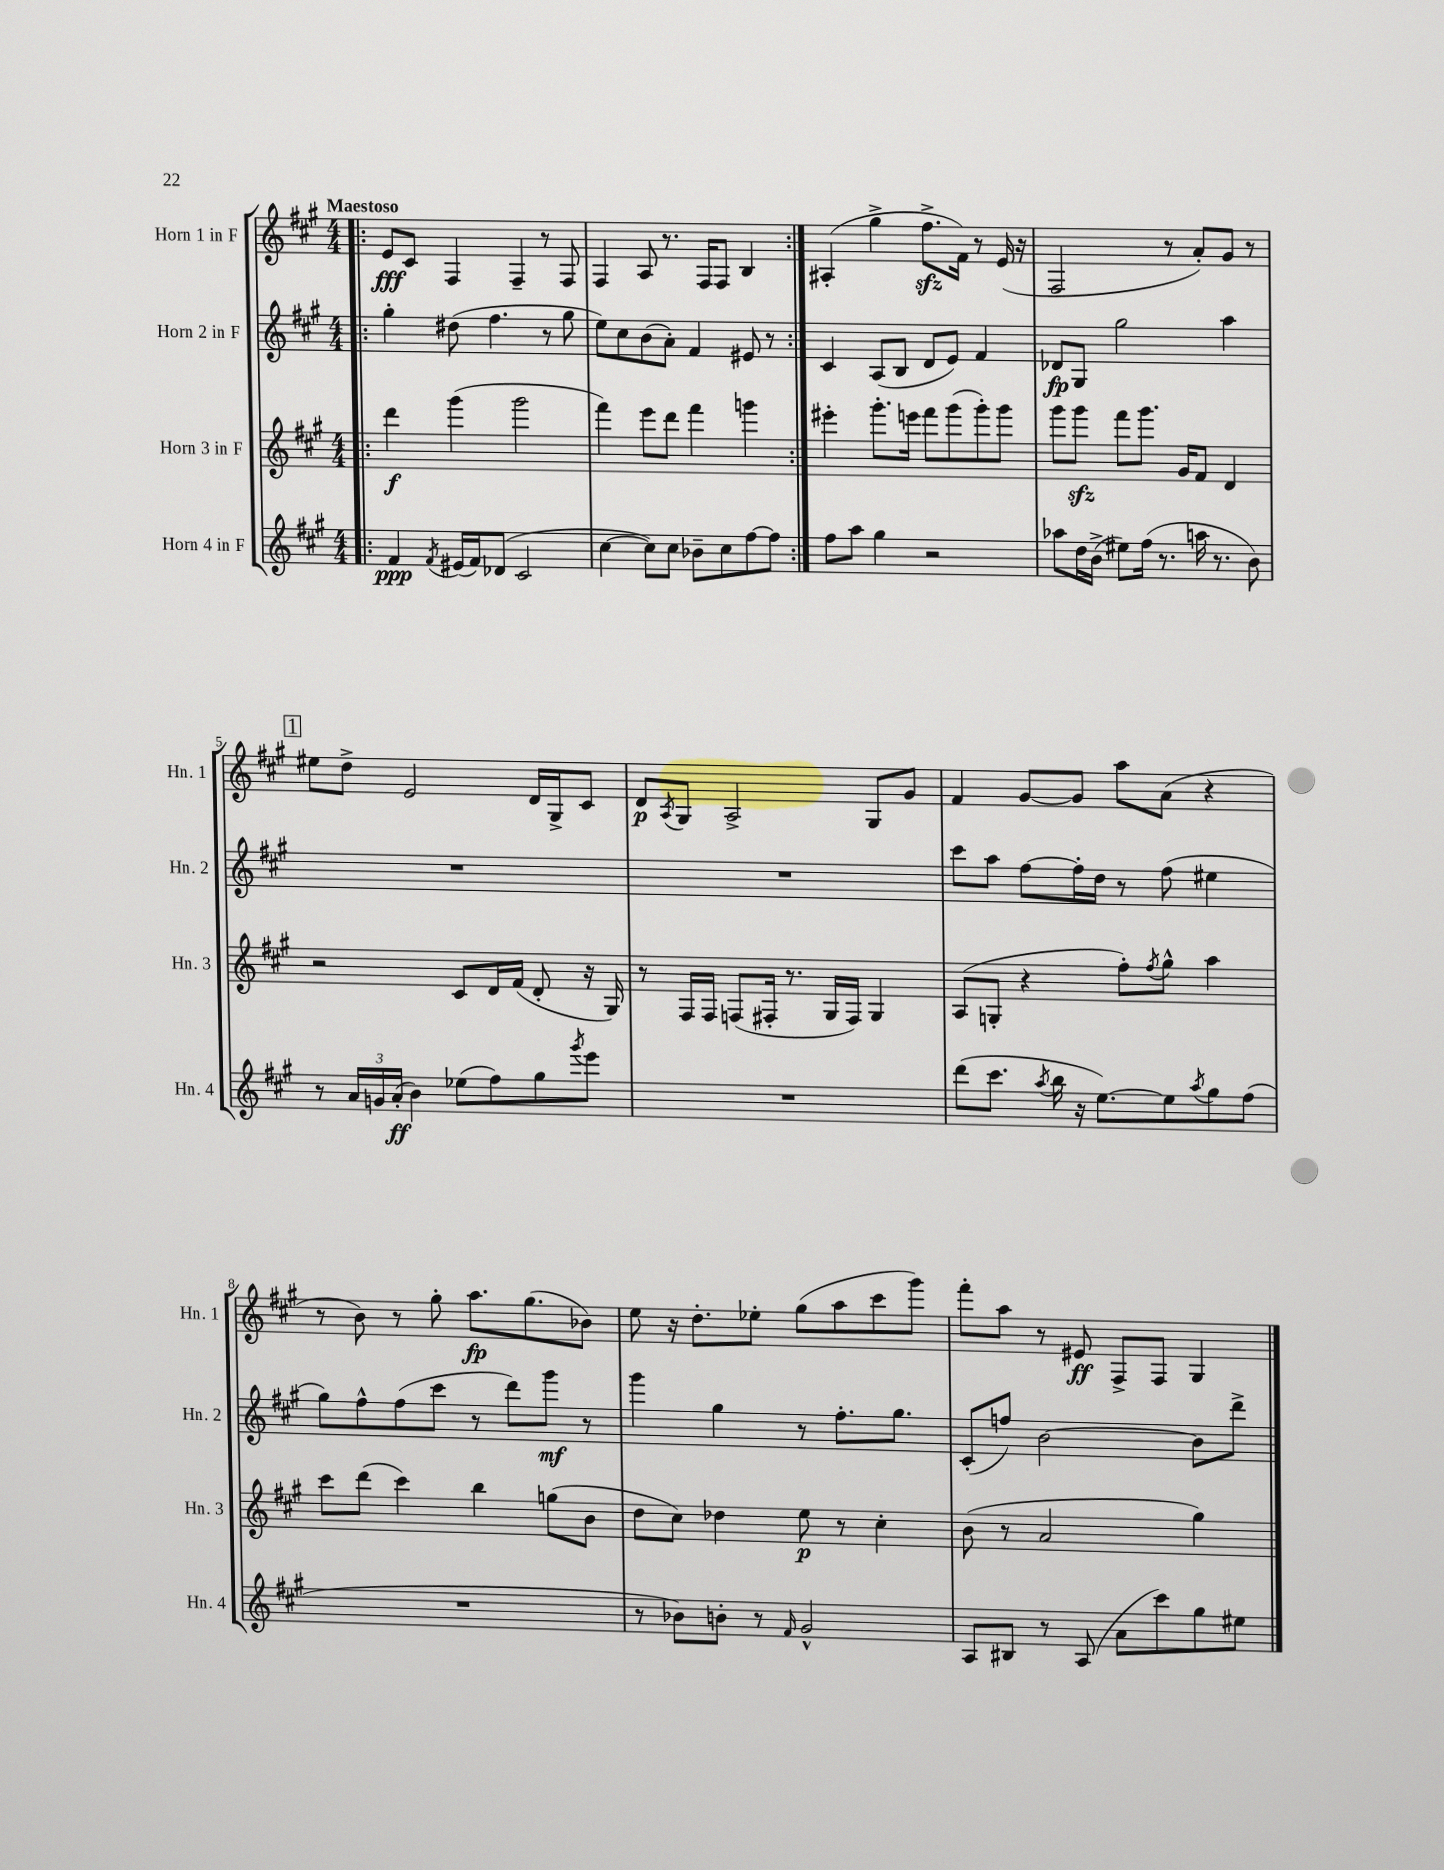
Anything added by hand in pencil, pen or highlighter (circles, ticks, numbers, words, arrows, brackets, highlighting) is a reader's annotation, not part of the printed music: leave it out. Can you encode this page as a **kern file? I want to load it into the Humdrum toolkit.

**kern	**kern	**kern	**kern
*staff4	*staff3	*staff2	*staff1
*clefG2	*clefG2	*clefG2	*clefG2
*k[f#c#g#]	*k[f#c#g#]	*k[f#c#g#]	*k[f#c#g#]
*M4/4	*M4/4	*M4/4	*M4/4
=!|:	=!|:	=!|:	=!|:
4f#/	4ddd\	4gg#'\	8e/L
.	.	.	8c#/J
8qf#/	.	.	.
(16e#/LL	(4ggg#\	(8dd#\	4F#/
16f#/J)	.	.	.
(8d-/J	.	4.ff#\	.
2c#/	2ggg#\	.	4F#~/
.	.	8r	8r
.	.	8gg#\	8F#/
=	=	=	=
[4cc#\	4fff#\)	8ee\L)	4F#/
.	.	8cc#\	.
8cc#\]L)	8eee\L	(8b\	8A/
8cc#\J	8ddd\J	8a'\J)	8.r
8b-~\L	4fff#\	4f#/	.
.	.	.	16F#/LK
8cc#\	.	.	8F#/J
[8ff#\	4ggg\	8e#/	4B/
8ff#\]J	.	8r	.
=:|!	=:|!	=:|!	=:|!
8ff#\L	4eee#'\	4c#/	(4A#'/
8aa\J	.	.	.
4gg#\	8.ggg#'\L	(8A/L	4gg#^\
.	.	8B/J	.
.	16eee\Jk	.	.
2r	8fff#\L	8d/L	8.ff#^\L
.	(8ggg#\	8e/J)	.
.	.	.	16f#\Jk)
.	8ggg#'\)	4f#/	8r
.	8ggg#\J	.	(16e/
.	.	.	16r
=	=	=	=
8aa-\L	8ggg#\L	8d-/L	2F#/
16dd\L	8ggg#\J	8G#/J	.
(16b^\JJ	.	.	.
8ee#\L)	8fff#\L	2gg#\	.
(16ff#\Jk	8.ggg#\J	.	.
8.r	.	.	.
.	.	.	8r
.	16g#/LK	.	.
16aa\	8f#/J	.	8a'/L)
8.r	.	.	.
.	4d/	4aa\	8g#/J
8b\)	.	.	8r
=	=	=	=
8r	2r	1r	8ee#\L
24a/LL	.	.	8dd^\J
24g/	.	.	.
(24a'/JJ	.	.	.
4b\)	.	.	2e/
(8ee-\L	8c#/L	.	.
8ff#\)	16d/L	.	.
.	(16f#/JJ	.	.
8gg#\	8d'/	.	16d/LL
.	.	.	16G#^/J
8qggg#/	.	.	.
8eee\J	16r	.	8c#/J
.	16G#/)	.	.
=	=	=	=
1r	8r	1r	8d/L
.	.	.	8qA/
.	16F#/LL	.	8G#/J
.	16F#/JJ	.	.
.	(8F/L	.	2A^/
.	16F#'/Jk	.	.
.	8.r	.	.
.	16G#/LL	.	.
.	16F#/JJ)	.	.
.	4G#/	.	8G#/L
.	.	.	8g#/J
=	=	=	=
(8ddd\L	(8A/L	8ccc#\L	4f#/
8.ccc#\J	8G'/J	8aa\J	.
.	4r	[8ff#\L	[8g#/L
8qaa/	.	.	.
16bb\	.	.	.
16r	.	16ff#'\]L	8g#/]J
[8.ee\L)	.	16dd\JJ	.
.	8ff#'\L)	8r	8aa\L
.	8qff#/	.	.
8ee\]	8gg#^^\J	(8ff#\	(8a\J
8qaa/	.	.	.
8gg#\	4aa\	4ee#\	4r
(8ff#\J	.	.	.
=	=	=	=
1r	8ccc#\L	8gg#\L)	8r
.	(8ddd\J	8ff#^^\	8b\)
.	4ccc#\)	(8ff#\	8r
.	.	8ccc#\J	8gg#'\
.	4bb\	8r	8.aa\L
.	.	8ddd\L)	.
.	.	.	(8.gg#\
.	(8gg\L	8ggg#\J	.
.	8b\J	8r	8b-\J)
=	=	=	=
8r	8dd\L	4ggg#\	8ee\
8b-\L)	8cc#\J)	.	16r
.	.	.	8.dd'\L
8b'\J	4dd-\	4gg#\	.
8r	.	.	8ee-'\J
16qqf#/	.	.	.
2g#^^/	8ee\	8r	(8gg#\L
.	8r	8.ff#'\L	8aa\
.	4cc#'\	.	8ccc#\
.	.	8.gg#\J	.
.	.	.	8ggg#\J)
=	=	=	=
8A/L	(8b\	(8c#'/L	8fff#'\L
8B#/J	8r	8ff/J)	8aa\J
8r	2a/	[2b\	8r
(8A/	.	.	8e#/
8a\L	.	.	8F#^/L
8ccc#\)	.	.	8F#/J
8gg#\	4gg#\)	8b\]L	4G#/
8ee#\J	.	8ddd^\J	.
==	==	==	==
*-	*-	*-	*-
